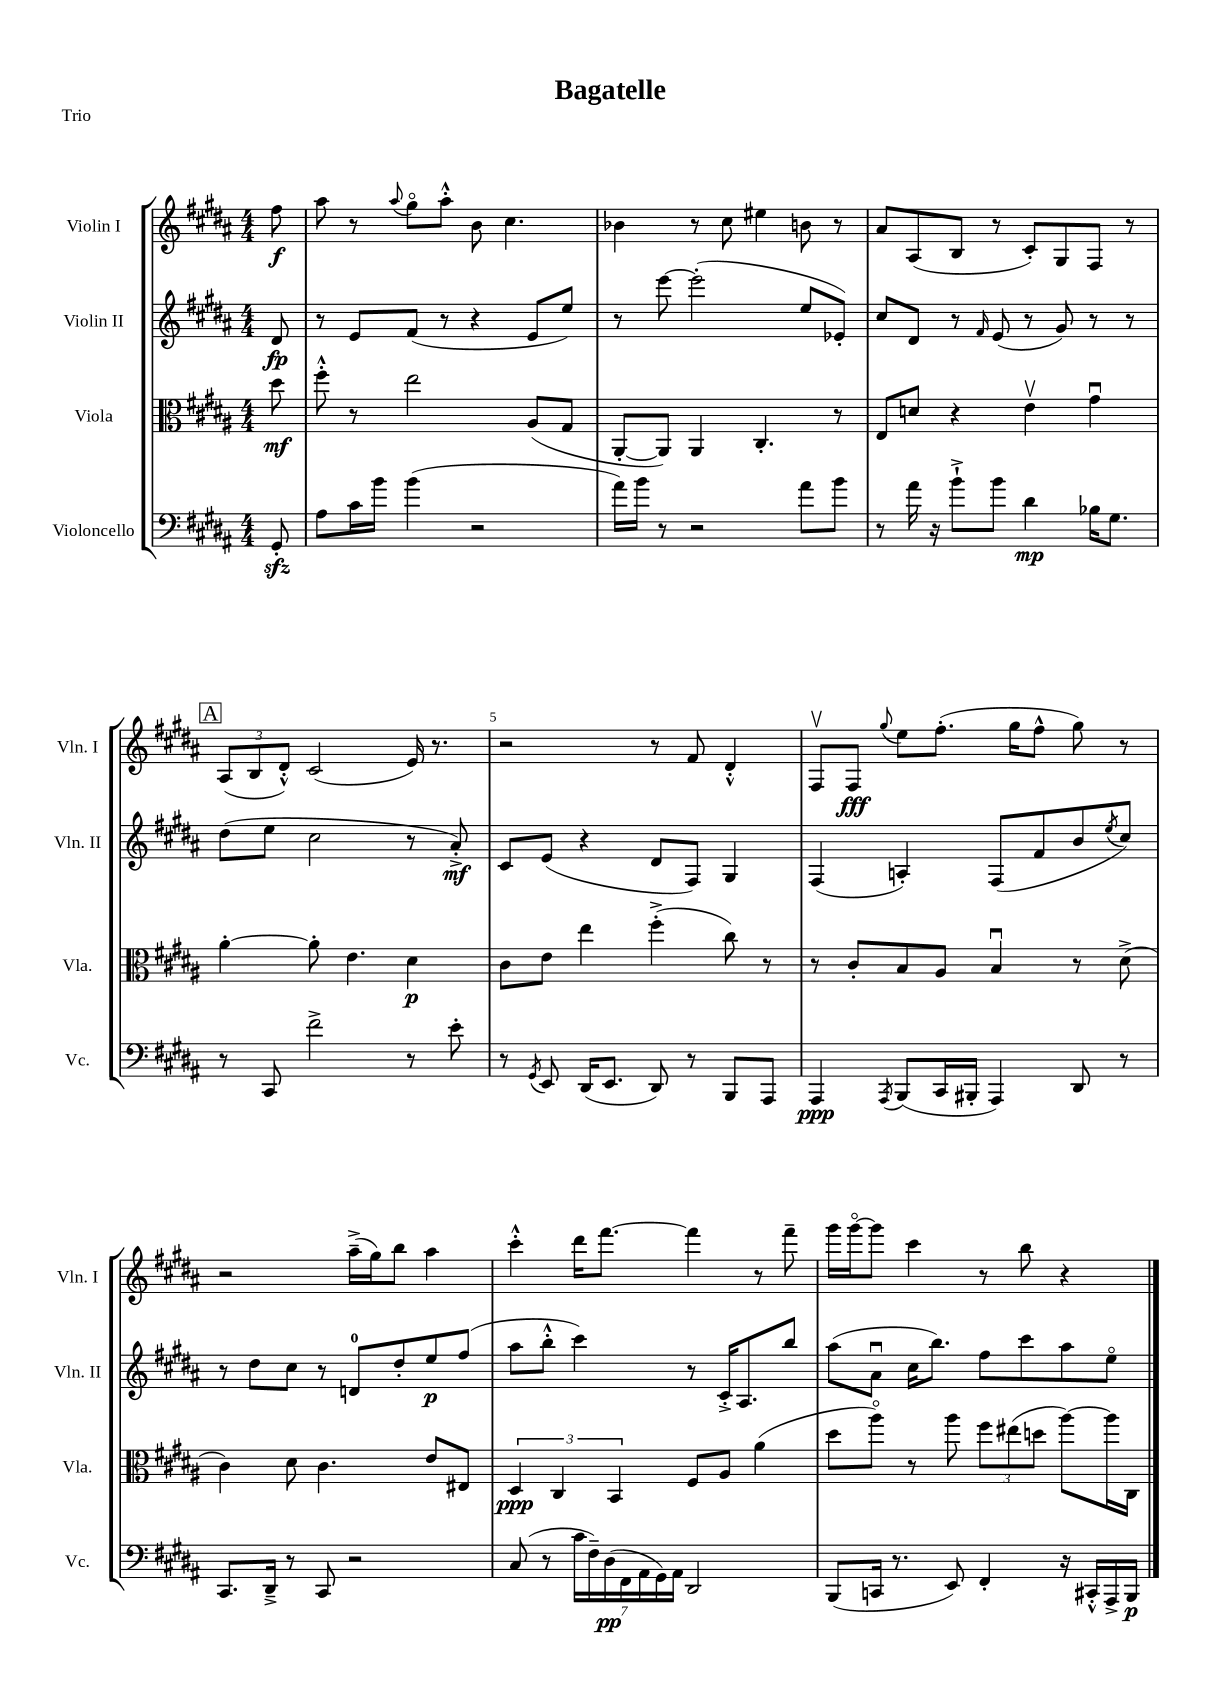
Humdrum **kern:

**kern	**kern	**kern	**kern
*staff4	*staff3	*staff2	*staff1
*clefF4	*clefC3	*clefG2	*clefG2
*k[f#c#g#d#a#]	*k[f#c#g#d#a#]	*k[f#c#g#d#a#]	*k[f#c#g#d#a#]
*M4/4	*M4/4	*M4/4	*M4/4
8GG#'	8dd#	8d#	8ff#
=	=	=	=
8A#	8ff#'^^	8r	8aa#
16c#	8r	8e	8r
16b	.	.	.
.	.	.	8qqaa#
(4b	2ee	(8f#	8gg#o
.	.	8r	8aa#'^^
2r	.	4r	8b
.	.	.	4.cc#
.	(8A#	8e	.
.	8G#	8ee)	.
=	=	=	=
16a#)	[8AA#'	8r	4b-
16b	.	.	.
8r	8AA#])	[8eee	.
2r	4AA#	(2eee']	8r
.	.	.	8cc#
.	4.C#'	.	4ee#
8a#	.	8ee	8b
8b	8r	8e-')	8r
=	=	=	=
8r	8E	8cc#	8a#
16a#	8d	8d#	(8A#
16r	.	.	.
8b`^	4r	8r	8B
.	.	16qqf#	.
8b	.	(8e	8r
4d#	4ev	8r	8c#')
.	.	8g#)	8G#
16B-	4g#u	8r	8F#
8.G#	.	.	.
.	.	8r	8r
=	=	=	=
8r	[4a#'	(8dd#	(12A#
.	.	.	12B
8CC#	.	8ee	.
.	.	.	12d#'^^)
2f#^	8a#']	2cc#	(2c#
.	4.e	.	.
8r	4d#	8r	16e)
.	.	.	8.r
8e'	.	8a#'^)	.
=	=	=	=
8r	8c#	8c#	2r
8qGG#	.	.	.
8EE	8e	(8e	.
(16DD#	4ee	4r	.
8.EE	.	.	.
8DD#)	(4ff#'^	8d#	8r
8r	.	8F#)	8f#
8BBB	8cc#)	4G#	4d#'^^
8AAA#	8r	.	.
=	=	=	=
4AAA#	8r	(4F#	8F#v
.	8c#'	.	8F#
8qAAA#	.	.	8qqgg#
(8BBB	8B	4A')	8ee
16CC#	8A#	.	(8.ff#'
16BBB#'	.	.	.
4AAA#)	4Bu	(8F#	.
.	.	.	16gg#
.	.	8f#	8ff#^^
8DD#	8r	8b	8gg#)
.	.	8qee	.
8r	(8d#^	8cc#)	8r
=	=	=	=
8.CC#	4c#)	8r	2r
.	.	8dd#	.
16DD#~^	.	.	.
8r	8d#	8cc#	.
8CC#	4.c#	8r	.
2r	.	8d	(16aa#~^
.	.	.	16gg#)
.	.	8dd#'	8bb
.	8e	8ee	4aa#
.	8E#	(8ff#	.
=	=	=	=
(8C#	6D#	8aa#	4ccc#'^^
8r	.	8bb'^^	.
.	6C#	.	.
28c#	.	4ccc#)	16ddd#
28F#~)	.	.	.
.	.	.	[8.fff#
(28D#	.	.	.
.	6BB	.	.
28FF#	.	.	.
28AA#	.	.	.
28GG#)	.	.	.
28AA#	.	.	.
2DD#	8F#	8r	4fff#]
.	8A#	16c#'^	.
.	.	8.A#	.
.	(4a#	.	8r
.	.	8bb	8fff#~
=	=	=	=
(8BBB	8dd#	(8aa#	16ggg#
.	.	.	[16ggg#o
16CC	8aa#o)	8a#u	8ggg#]
8.r	.	.	.
.	8r	16cc#	4ccc#
.	.	8.bb)	.
8EE)	8aa#	.	.
4FF#'	12ff#	8ff#	8r
.	(12ee#	.	.
.	.	8ccc#	8bb
.	12dd	.	.
16r	[8aa#)	8aa#	4r
16CC#'^^	.	.	.
16AAA#^	16aa#]	8eeo	.
16BBB	16C#	.	.
==	==	==	==
*-	*-	*-	*-
